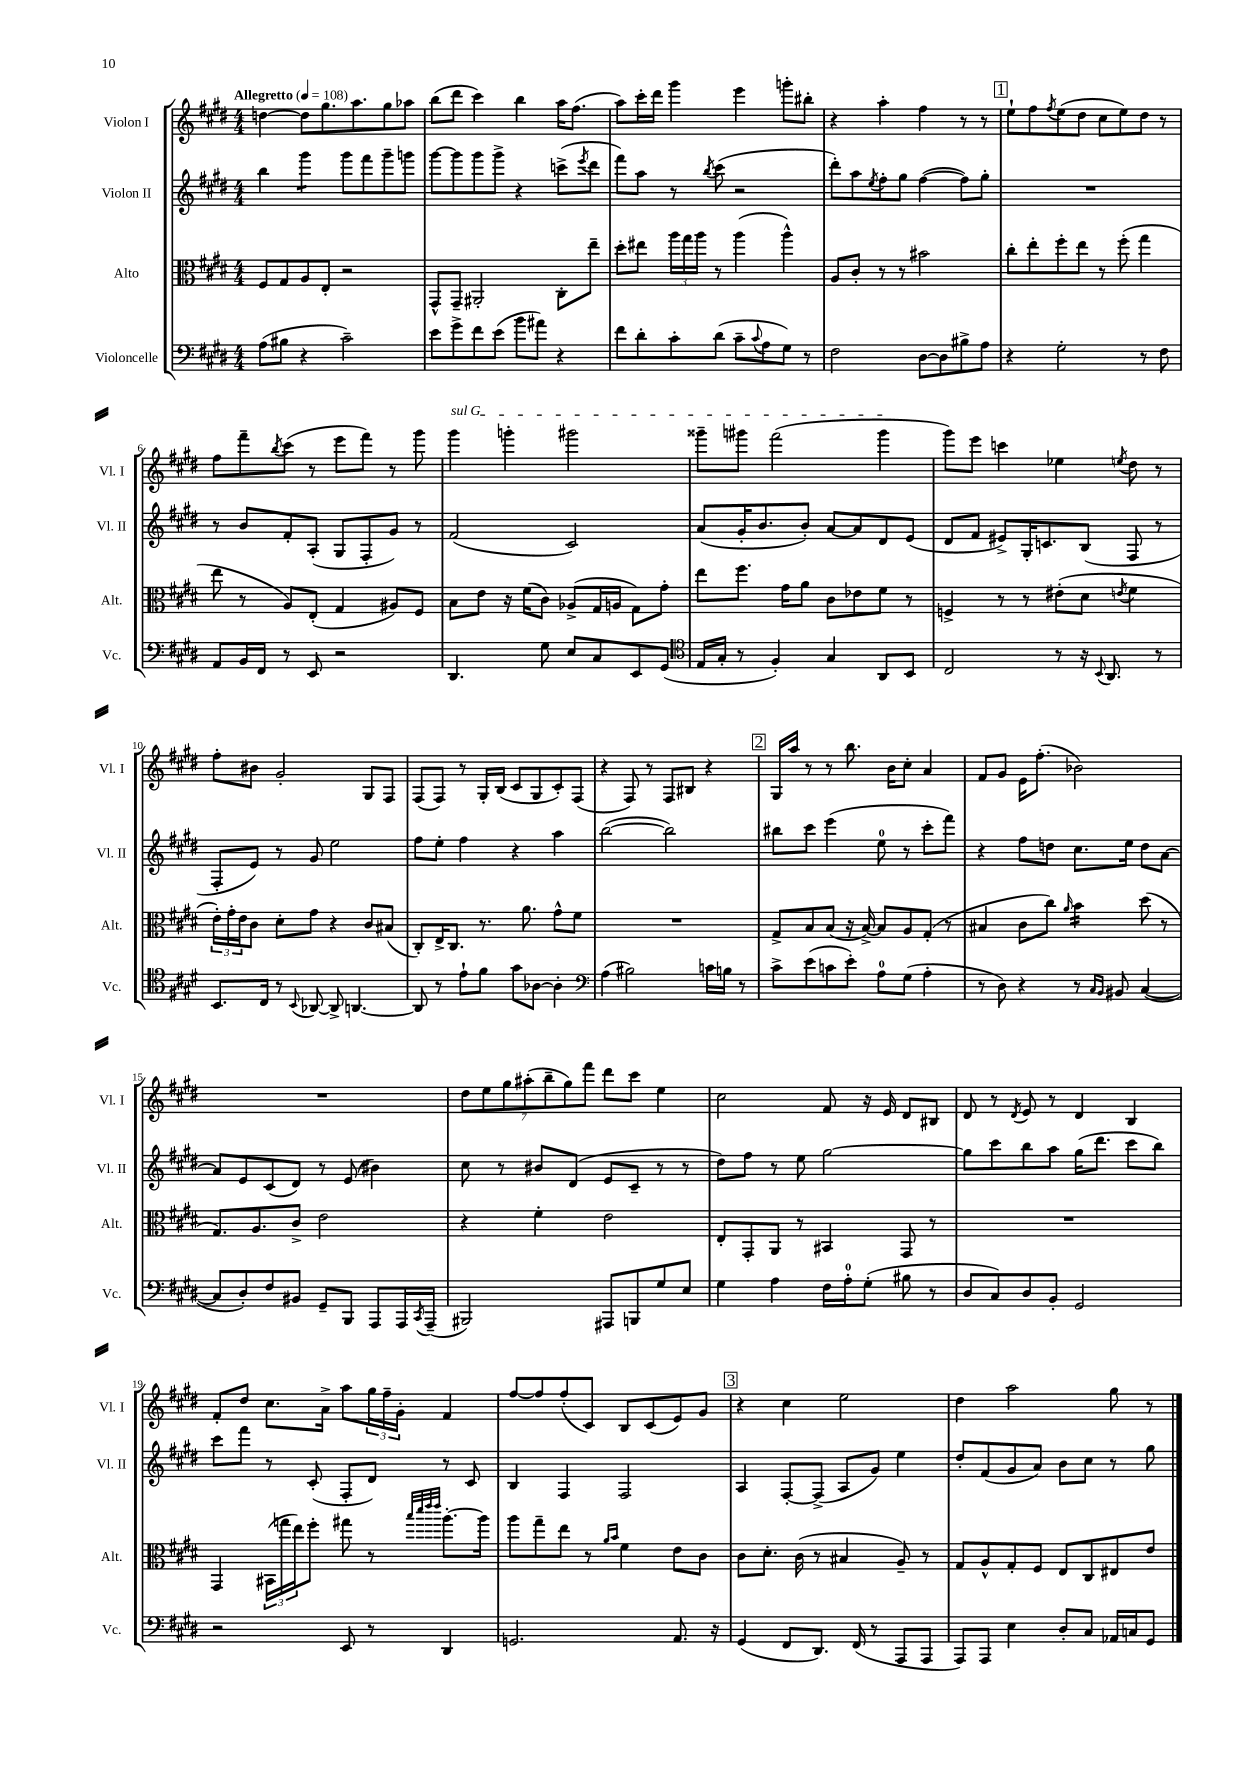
<<
\new StaffGroup <<
\new Staff = "s0" \with { instrumentName = "Violon I" shortInstrumentName = "Vl. I" } {
    \clef treble \key e \major \numericTimeSignature \time 4/4 \tempo "Allegretto" 4 = 108
    d''4~ d''8 gis''8. a''8. gis''8 aes''8 |
    b''8( dis'''8 cis'''4) b''4 a''16 fis''8.( |
    a''8) cis'''16-. dis'''16 gis'''4 e'''4 g'''8-. bis''8-. |
    r4 a''4-. fis''4 r8 r8 |
    \mark \markup { \box "1" } e''8-! fis''8 \acciaccatura { fis''8 } e''8( dis''8 cis''8 e''8) dis''8 r8 |
    fis''8 fis'''8-- \acciaccatura { b''8 } cis'''8( r8 e'''8 fis'''8) r8 gis'''8 |
    \once \override TextSpanner.bound-details.left.text = \markup { \italic "sul G" } gis'''4\startTextSpan g'''4-. gis'''2 |
    gisis'''8-- gis'''8 fis'''2( gis'''4\stopTextSpan |
    gis'''8) e'''8 c'''4 ees''4 \acciaccatura { e''8 } dis''8 r8 |
    fis''8-. bis'8 gis'2-. gis8 fis8 |
    fis8( fis8) r8 gis16-. b16( cis'8 gis8 cis'8-.) fis8( |
    r4 fis8) r8 fis8 bis8 r4 |
    \mark \markup { \box "2" } gis16 a''16 r8 r8 b''8. b'16 cis''8-. a'4 |
    fis'8 gis'8 e'16 fis''8.-.( bes'2) |
    R1 |
    \tuplet 7/4 { dis''8 e''8 gis''8 ais''8-.( b''8-- gis''8) fis'''8 } dis'''8 cis'''8 e''4 |
    cis''2 fis'8 r16 e'16 dis'8 bis8 |
    dis'8 r8 \acciaccatura { dis'8 } e'8 r8 dis'4 b4 |
    fis'8-. dis''8 cis''8. a'16-> a''8 \tuplet 3/2 { gis''16 fis''16-- gis'16-. } fis'4 |
    fis''8~ fis''8 fis''8-.( cis'8) b8 cis'8( e'8) gis'8 |
    \mark \markup { \box "3" } r4 cis''4 e''2 |
    dis''4 a''2 gis''8 r8 \bar "|." |
}
\new Staff = "s1" \with { instrumentName = "Violon II" shortInstrumentName = "Vl. II" } {
    \clef treble \key e \major \numericTimeSignature \time 4/4
    b''4 gis'''4:8 gis'''8 fis'''8 gis'''8-- g'''8 |
    gis'''8~ gis'''8 gis'''8 gis'''8-> r4 c'''8->( \acciaccatura { e'''8 } dis'''8 |
    fis'''8) a''8 r8 \acciaccatura { b''8 } cis'''8( r2 |
    dis'''8-.) a''8 \acciaccatura { e''8 } fis''8-. gis''8 fis''4~( fis''8) gis''8-. |
    \mark \markup { \box "1" } R1 |
    r8 b'8 fis'8-. a8-.( gis8 fis8-. gis'8) r8 |
    fis'2( cis'2) |
    a'8( gis'16-. b'8. b'8-.) a'8~ a'8 dis'8 e'8( |
    dis'8 fis'8 eis'8->) gis16-. c'8. b8( fis8 r8 |
    fis8-. e'8) r8 gis'8 e''2 |
    fis''8 e''8-. fis''4 r4 a''4 |
    b''2~( b''2) |
    \mark \markup { \box "2" } bis''8 cis'''8 e'''4( e''8-0 r8 cis'''8-. fis'''8) |
    r4 fis''8 d''8 cis''8. e''16 d''8 a'8~ |
    a'8 e'8 cis'8( dis'8) r8 e'8( bis'4) |
    cis''8 r8 bis'8 dis'8( e'8 cis'8-- r8 r8 |
    dis''8) fis''8 r8 e''8 gis''2~ |
    gis''8 cis'''8 b''8 a''8 gis''16( dis'''8. cis'''8 b''8) |
    cis'''8 fis'''8 r8 cis'8-.( fis8-. dis'8) r8 cis'8 |
    b4 fis4 fis2 |
    \mark \markup { \box "3" } a4 fis8~-. fis8->( a8 gis'8) e''4 |
    dis''8-. fis'8( gis'8 a'8) b'8 cis''8 r8 gis''8 \bar "|." |
}
\new Staff = "s2" \with { instrumentName = "Alto" shortInstrumentName = "Alt." } {
    \clef alto \key e \major \numericTimeSignature \time 4/4
    fis8 gis8 a8 e8-. r2 |
    gis,8-^ gis,8-- ais,2-. cis8-. e''8-- |
    dis''8-. eis''8 \tuplet 3/2 { a''16 gis''16 a''16 } r8 a''4( a''4-^) |
    a8 cis'8-. r8 r8 bis'2 |
    \mark \markup { \box "1" } cis''8-. e''8-. fis''8-. e''8 r8 fis''8-.( gis''4 |
    e''8 r8 a8) e8-.( gis4 ais8) fis8 |
    b8 e'8 r16 fis'16( cis'8) aes8->( gis16 a16 gis8) gis'8-. |
    e''8 fis''8. gis'16 a'8 cis'8 ees'8 fis'8 r8 |
    f4-> r8 r8 eis'8-.( dis'8 \acciaccatura { e'8 } fis'4 |
    \tuplet 3/2 { e'16-.) gis'16-. e'16 } cis'8 dis'8-. gis'8 r4 cis'8 bis8( |
    cis8-.) e16-> cis8. r8. a'8. gis'8-^ fis'8 |
    R1 |
    \mark \markup { \box "2" } gis8-> b8 b8( r16 b16~->) b8 a8 gis8-.( r8 |
    bis4 cis'8 cis''8) \grace { a'16 } b'4:16 dis''8( r8 |
    gis8.) a8. cis'8-> e'2 |
    r4 fis'4-. e'2 |
    e8-. gis,8-. a,8 r8 bis,4 gis,8 r8 |
    R1 |
    gis,4 \tuplet 3/2 { bis,16( g''16 e''16) } fis''8-. gis''8 r8 \grace { b''32 dis'''32 e'''32 e'''32 } a''8.~-. a''16 |
    a''8 gis''8-- e''8 r8 \grace { a'16 b'16 } fis'4 e'8 cis'8 |
    \mark \markup { \box "3" } cis'8 dis'8.-. cis'16( r8 bis4 a8--) r8 |
    gis8 a8-^ gis8-. fis8 e8 cis8 eis8 e'8 \bar "|." |
}
\new Staff = "s3" \with { instrumentName = "Violoncelle" shortInstrumentName = "Vc." } {
    \clef bass \key e \major \numericTimeSignature \time 4/4
    a8( bis8 r4 cis'2--) |
    e'8 gis'8-> fis'8 e'8( b'8 ais'8) r4 |
    fis'8 dis'8-. cis'8-. dis'8( cis'8-- \appoggiatura { cis'8 } a8 gis8) r8 |
    fis2 dis8~ dis8 bis8-> a8 |
    \mark \markup { \box "1" } r4 gis2-. r8 fis8 |
    a,8 b,16 fis,16 r8 e,8 r2 |
    dis,4. gis8 e8 cis8 e,8 gis,8( |
    \clef tenor e16 gis16-. r8 fis4-.) gis4 a,8 b,8 |
    cis2 r8 r16 \appoggiatura { b,8 } a,8. r8 |
    b,8. cis16 r8 \appoggiatura { b,8 } aes,8~ aes,8-> a,4.~ |
    a,8 r8 e'8-! fis'8 gis'8 aes8~ aes4-. |
    \clef bass a4( bis2) c'16 b16 r8 |
    \mark \markup { \box "2" } cis'8-> e'8( c'8 e'8-.) a8-0 gis8( a4-. |
    r8 dis8) r4 r8 \grace { cis16 b,16 } bis,8 cis4~( |
    cis8 dis8-.) fis8 bis,8 gis,8-- b,,8 a,,8 a,,16 \acciaccatura { cis,8 } a,,16--( |
    bis,,2) ais,,8 b,,8 gis8 e8 |
    gis4 a4 fis16 a16-0-. gis8-.( bis8 r8 |
    dis8 cis8) dis8 b,8-. gis,2 |
    r2 e,8 r8 dis,4 |
    g,2. a,8. r16 |
    \mark \markup { \box "3" } gis,4( fis,8 dis,8.) fis,16( r8 a,,8 a,,8 |
    a,,8) a,,8 e4 dis8-. cis8 aes,16 c16 gis,8 \bar "|." |
}
>>
>>
